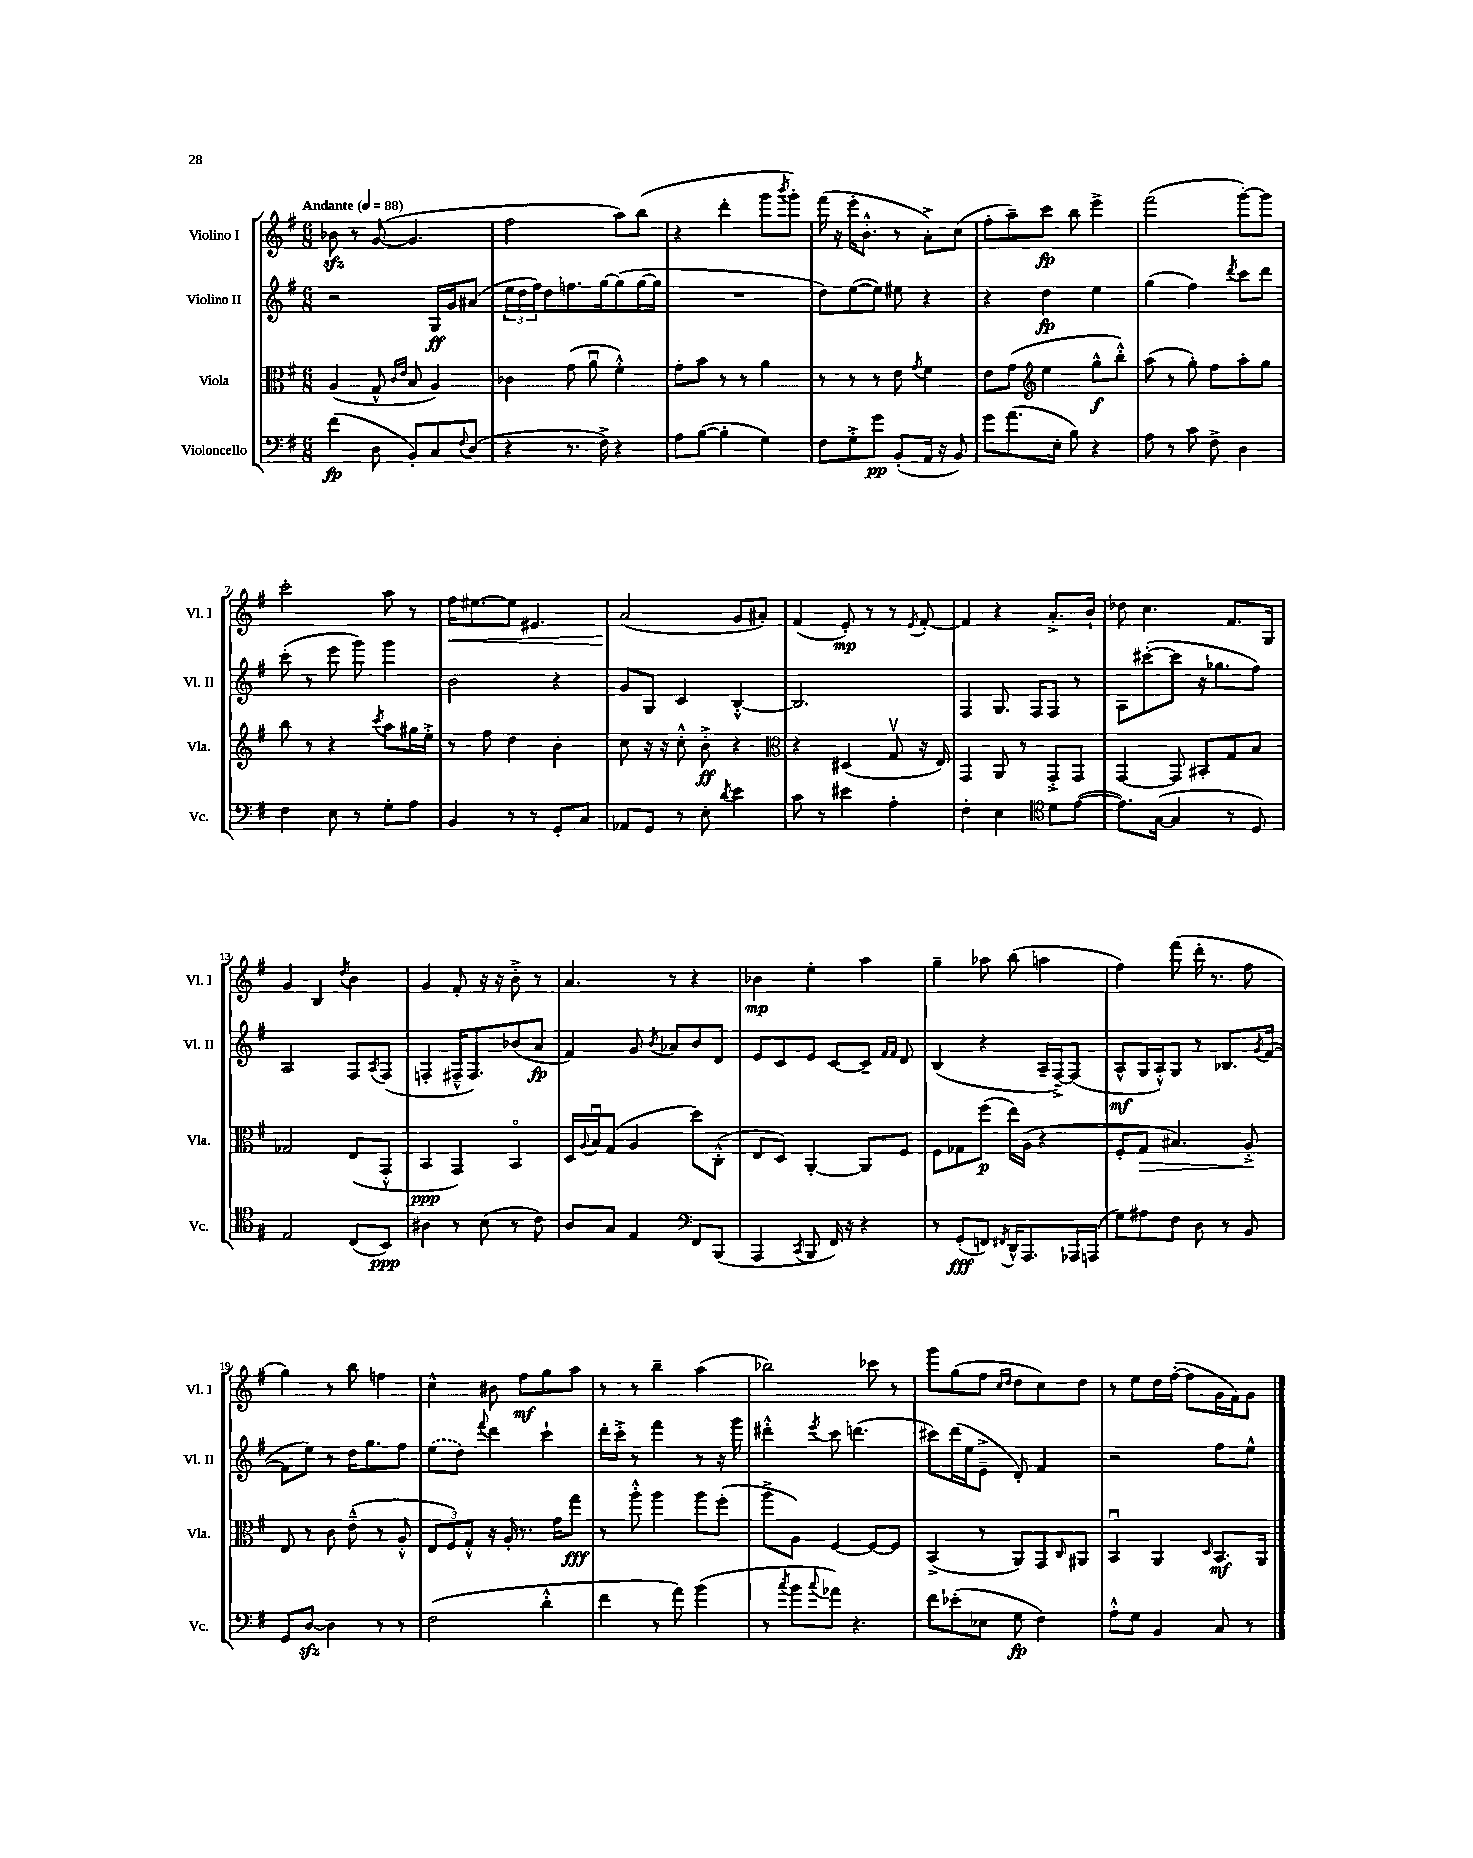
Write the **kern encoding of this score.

**kern	**kern	**kern	**kern
*staff4	*staff3	*staff2	*staff1
*clefF4	*clefC3	*clefG2	*clefG2
*k[f#]	*k[f#]	*k[f#]	*k[f#]
*M6/8	*M6/8	*M6/8	*M6/8
*MM88	*MM88	*MM88	*MM88
(4f#	(4A	2r	8b-
.	.	.	8r
8D	8G^^	.	([8g
.	16qqc	.	.
.	16qqe	.	.
8BB')	8B	.	4.g]
8C	4A)	16G	.
.	.	16g	.
8qqF#	.	.	.
(8D	.	(8a#	.
=	=	=	=
4r	4c-	24ee	2ff#
.	.	24dd	.
.	.	24ff#)	.
.	.	8dd	.
8.r	(8g	8.ff	.
.	8au	.	.
16F#^)	.	[16gg	.
4r	4f#'^^)	(8gg]	8aa)
.	.	[16gg	(8bb
.	.	16gg]	.
=	=	=	=
8A	8g'	2.r	4r
([8B	8b	.	.
4B']	8r	.	4ddd'
.	8r	.	.
4G)	4a	.	8ggg
.	.	.	8qbbb
.	.	.	8ggg')
=	=	=	=
8F#	8r	8dd)	(16fff#
.	.	.	16r
8G'^	8r	([8ee	16eee'
.	.	.	8.b'^^
8g	8r	8ee])	.
(8BB'	8e	8ee#	8r
.	8qg	.	.
16AA	4f#	4r	8a'^)
16r	.	.	.
8BB)	.	.	(8cc
=	=	=	=
8g	8e	4r	8ff#'
(8.a	(8g	.	8aa~)
*	*clefG2	*	*
.	4ee	4dd	8ccc
16E'	.	.	.
8B)	.	.	8bb
4r	8gg^^	4ee	4eee^
.	8bb'^^)	.	.
=	=	=	=
8A	(8aa	(4gg	(2fff#
8r	8r	.	.
8c	8gg')	4ff#)	.
8F#^	8ff#	.	.
.	.	8qddd	.
4D	8aa'	8ccc	[8ggg')
.	8gg	8ddd	8ggg]
=	=	=	=
4F#	8bb	(8ccc'	2ccc'
.	8r	8r	.
8E	4r	8eee	.
8r	.	8ggg)	.
.	8qccc	.	.
8G'	8aa	4ggg	8aa
8A	16gg#	.	8r
.	16ee'^	.	.
=	=	=	=
4BB	8r	2b	16ff#
.	.	.	[8.ee#
.	8ff#	.	.
8r	4dd	.	8ee#]
8r	.	.	4.e#
8GG'	4b'	4r	.
8C	.	.	.
=	=	=	=
8AA-	8cc	8g	(2a
8GG	16r	8G	.
.	16r	.	.
8r	8cc'^^	4c	.
8E'	8b'^	.	.
8qd	.	.	.
4e	4r	[4B'^^	8g
.	.	.	8a#')
=	=	=	=
*	*clefC3	*	*
8c	4r	2.B]	(4f#
8r	.	.	.
4e#	(4D#	.	8e')
.	.	.	8r
4A'	8Gv	.	8r
.	.	.	8qe
.	16r	.	[8f#'
.	16E)	.	.
=	=	=	=
4F#'	4GG	4F#	4f#]
4E	8AA	8.G	4r
.	8r	.	.
.	.	16F#	.
*clefC4	*	*	*
8d	8GG'^	8F#	8.a'^
([8e	8GG	8r	.
.	.	.	16b`
=	=	=	=
8.e])	[4GG	8A	8dd-
.	.	([8ccc#'	4.cc
([16G	.	.	.
4G]	8GG]	8ccc#]	.
.	8BB#'	16r	.
.	.	8.gg-	.
8r	8G	.	8.f#
8D)	8B	8ff#)	.
.	.	.	16G
=	=	=	=
2E	2G-	2A	4g
.	.	.	4B
.	.	.	8qdd
(8C	(8E	8F#	4b
.	.	8qA	.
8BB)	8GG'^^	(8F#	.
=	=	=	=
4A#	4BB	4F'	4g
8r	4GG)	16F#~^^	8f#'
.	.	8.F#)	.
(8B	.	.	16r
.	.	.	16r
8r	4BBo	(8b-	8b'^
8c)	.	8a	8r
=	=	=	=
8A	16D	4f#)	4.a
.	8qqA	.	.
.	16Bu	.	.
8G	(8G	.	.
4E	4A	8g	.
.	.	8qb	.
.	.	8a-	8r
*clefF4	*	*	*
8FF#	8dd)	8b	4r
(8BBB	(8C'^^	8d	.
=	=	=	=
4AAA	8E	8e	4b-
.	8D)	8c	.
8qCC	.	.	.
8BBB	[4AA'	8e	4ee'
16FF#)	.	[8c	.
16r	.	.	.
4r	8AA]	8c~]	4aa
.	.	16qqf#	.
.	.	16qqf#	.
.	8F#	8d	.
=	=	=	=
8r	8F#	(4B	4gg~
(8GG'	8G-	.	.
8FF)	(8ff#	4r	8aa-
8qFF#	.	.	.
16DD^^	16ee)	.	(8bb
8.AAA	(16A	.	.
.	4r	16A~	4aa
.	.	[16F#~^)	.
16AAA-	.	(8F#]	.
(16AAA	.	.	.
=	=	=	=
8G)	8F#'	8A^^	4ff#)
8A#	8G	16G	.
.	.	16A'^^)	.
8F#	4.B#)	8G	(8fff#
8D	.	8r	16ddd'
.	.	.	8.r
8r	.	8.B-	.
8BB	8A'^	.	8ff#
.	.	8qg	.
.	.	([16f#	.
=	=	=	=
8GG	8E	8f#]	4gg)
[8D	8r	8ee)	.
4D]	8c	8r	8r
.	(8e~^^	16dd	8bb
.	.	8.gg	.
8r	8r	.	4ff
8r	8A'^^	8ff#	.
=	=	=	=
(2F#	12E	(8ee	4cc^^
.	12F#)	.	.
.	.	8dd)	.
.	12G'^^	.	.
.	.	8qqfff#	.
.	16r	4ddd	8b#
.	16A'	.	.
.	8.r	.	8ff#
4d'^^	.	4ccc`	8gg
.	16g	.	.
.	8gg	.	8aa
=	=	=	=
4f#	8r	16ddd'	8r
.	.	16ccc'^	.
.	8aa'^^	8r	8r
8r	4aa	4fff#	4bb~
8a)	.	.	.
(4b	8aa	8r	(4aa
.	(8ff#'	16r	.
.	.	16ggg	.
=	=	=	=
8r	8aa^	4ddd#'^^	2bb-)
8qcc	.	.	.
8b	8A)	.	.
8qqcc	.	8qeee	.
8a-)	[4F#	8ccc	.
4.r	.	(4.ddd	.
.	8F#_	.	8ccc-
.	8F#]	.	8r
=	=	=	=
8f#	(4BB^	8ccc#)	8ggg
(8e-'	.	(16ddd	(8gg
.	.	16ee	.
8E-	8r	8e~^	8ff#
.	.	.	16qqcc
.	.	.	16qqdd
8G	8AA)	8d')	8dd
4F#)	8GG	4f#	8cc)
.	16qqC	.	.
.	8AA#	.	8dd
=	=	=	=
8A'^^	4BBu	2r	8r
8G	.	.	8ee
4BB	4AA	.	16dd
.	.	.	([16ff#'
.	.	.	8ff#]
.	16qqD	.	.
8C	8.BB	8ff#	16g
.	.	.	16f#)
8r	.	8ee^^	8g
.	16AA	.	.
==	==	==	==
*-	*-	*-	*-
